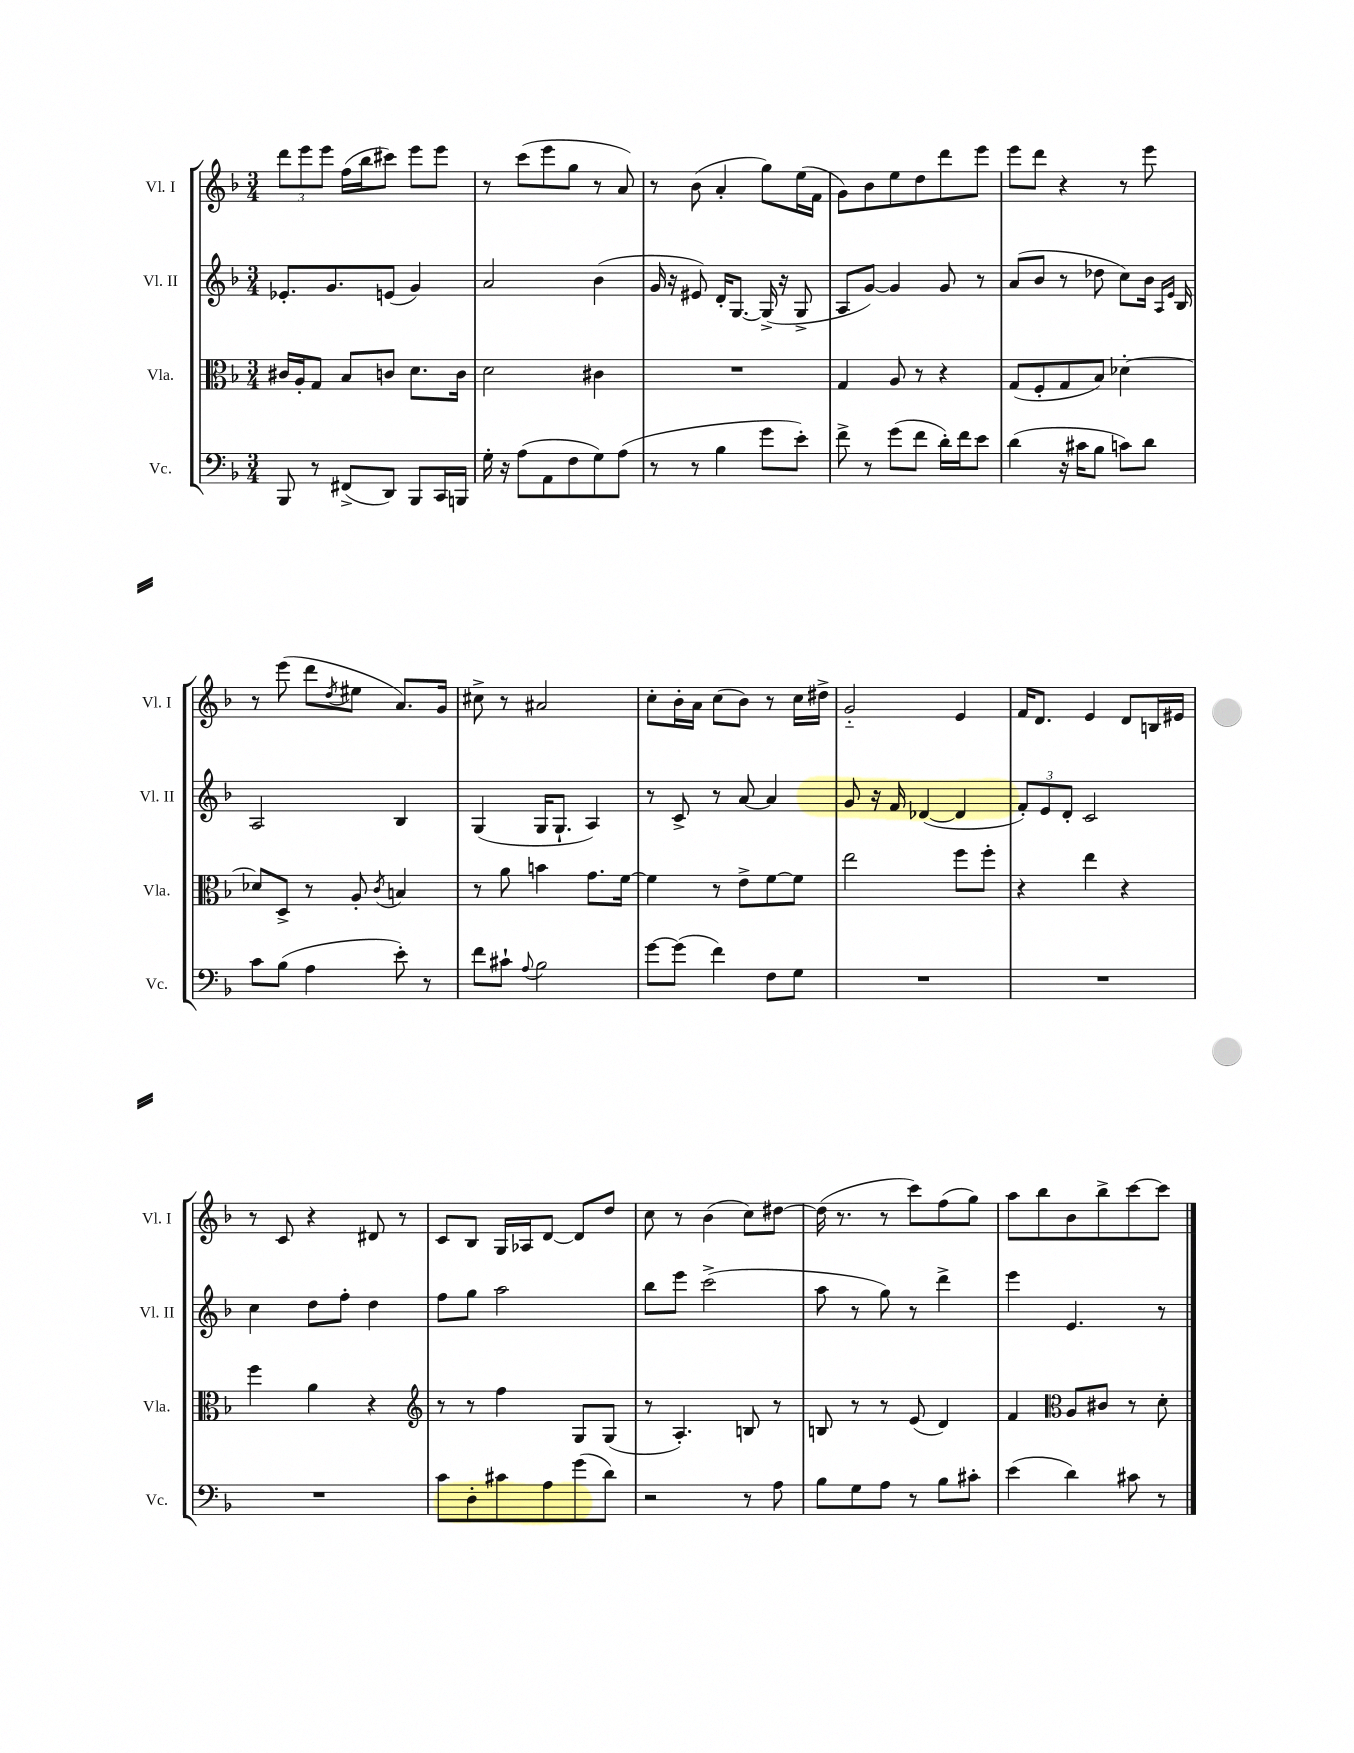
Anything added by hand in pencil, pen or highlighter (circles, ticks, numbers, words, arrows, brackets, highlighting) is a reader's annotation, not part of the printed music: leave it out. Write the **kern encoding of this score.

**kern	**kern	**kern	**kern
*staff4	*staff3	*staff2	*staff1
*clefF4	*clefC3	*clefG2	*clefG2
*k[b-]	*k[b-]	*k[b-]	*k[b-]
*M3/4	*M3/4	*M3/4	*M3/4
8BBB-/	16c#/LL	8.e-'/L	12ddd\L
.	16A'/J	.	.
.	.	.	12eee\
8r	8G/J	.	.
.	.	.	12eee\J
.	.	8.g/	.
(8FF#^/L	8B-/L	.	(16ff\LL
.	.	.	16bb-\J
8DD/J)	8c/J	(8e/J	8ccc#\J)
8BBB-/L	8.d\L	4g/)	8eee\L
16CC/L	.	.	8eee\J
16BBB/JJ	16c\Jk	.	.
=	=	=	=
16G'\	2d\	2a/	8r
16r	.	.	.
(8A\L	.	.	(8ccc\L
8AA\	.	.	8eee\
8F\	.	.	8gg\J
8G\)	4c#\	(4b-\	8r
(8A\J	.	.	8a/)
=	=	=	=
8r	2.r	16g/	8r
.	.	16r	.
8r	.	8e#/)	(8b-\
4B-\	.	16d'/LK	4a'/
.	.	[8.G/J	.
8g\L	.	(16G^/]	8gg\L)
.	.	16r	.
8e'\J)	.	8G^/	(16ee\L
.	.	.	16f\JJ
=	=	=	=
8f^\	4G/	8A/L	8g\L)
8r	.	[8g/J)	8b-\
(8g\L	8A/	4g/]	8ee\
8f\J	8r	.	8dd\
16d'\LL)	4r	8g/	8ddd\
16f\J	.	.	.
8e\J	.	8r	8eee\J
=	=	=	=
(4d\	(8G/L	(8a/L	8eee\L
.	8F'/	8b-/J	8ddd\J
16r	8G/	8r	4r
16c#\LK	.	.	.
8B-\J	8B-/J)	8dd-\	.
8c\L)	[4d-'\	8cc\L)	8r
8d\J	.	16b-\Jk	8eee\
.	.	16qqA/LL	.
.	.	16qqe/JJ	.
.	.	16B-/	.
=	=	=	=
8c\L	8d-/]L	2A/	8r
(8B-\J	8D^/J	.	(8eee\
4A\	8r	.	8ddd\L
.	.	.	8qdd/
.	8A'/	.	8ee#\J
.	8qc/	.	.
8e'\)	4B/	4B-/	8.a/L)
8r	.	.	.
.	.	.	16g/Jk
=	=	=	=
8f\L	8r	(4G/	8cc#^\
8c#`\J	8a\	.	8r
8qqA/	.	.	.
2B-\	4b\	16G/LK	2a#/
.	.	8.G`/J	.
.	8.g\L	4A/)	.
.	[16f\Jk	.	.
=	=	=	=
[8g\L	4f\]	8r	8cc'\L
(8g\]J	.	8c^/	16b-'\L
.	.	.	16a\JJ
4f\)	8r	8r	(8cc\L
.	8e^\L	[8a/	8b-\J)
8F\L	[8f\	4a/]	8r
8G\J	8f\]J	.	16cc\LL
.	.	.	16dd#^\JJ
=	=	=	=
2.r	2ee\	8g/	2g'~/
.	.	16r	.
.	.	16f/	.
.	.	([4d-/	.
.	8ff\L	4d-/]	4e/
.	8ff'\J	.	.
=	=	=	=
2.r	4r	12f'/L)	16f/LK
.	.	.	8.d/J
.	.	12e/	.
.	.	12d'/J	.
.	4ee\	2c/	4e/
.	4r	.	8d/L
.	.	.	16B/L
.	.	.	16e#/JJ
=	=	=	=
2.r	4ff\	4cc\	8r
.	.	.	8c/
.	4a\	8dd\L	4r
.	.	8ff'\J	.
.	4r	4dd\	8d#/
.	.	.	8r
=	=	=	=
*	*clefG2	*	*
8c\L	8r	8ff\L	8c/L
8D'\	8r	8gg\J	8B-/J
8c#\	4ff\	2aa\	16G/LL
.	.	.	16A-/J
8A\	.	.	[8d/J
(8g\	8G/L	.	8d/]L
8d\J)	(8G/J	.	8dd/J
=	=	=	=
2r	8r	8bb-\L	8cc\
.	4.A'/)	8eee\J	8r
.	.	(2ccc^\	(4b-\
8r	8B/	.	8cc\L)
8A\	8r	.	[8dd#\J
=	=	=	=
8B-\L	8B/	8aa\	(16dd#\]
.	.	.	8.r
8G\	8r	8r	.
8A\J	8r	8gg\)	8r
8r	(8e/	8r	8ccc\L)
8B-\L	4d/)	4ddd^\	(8ff\
8c#'\J	.	.	8gg\J)
=	=	=	=
(4e\	4f/	4eee\	8aa\L
.	.	.	8bb-\
*	*clefC3	*	*
4d\)	8A/L	4.e/	8b-\
.	8c#/J	.	8bb-^\
8c#\	8r	.	[8ccc\
8r	8d'\	8r	8ccc\]J
==	==	==	==
*-	*-	*-	*-
